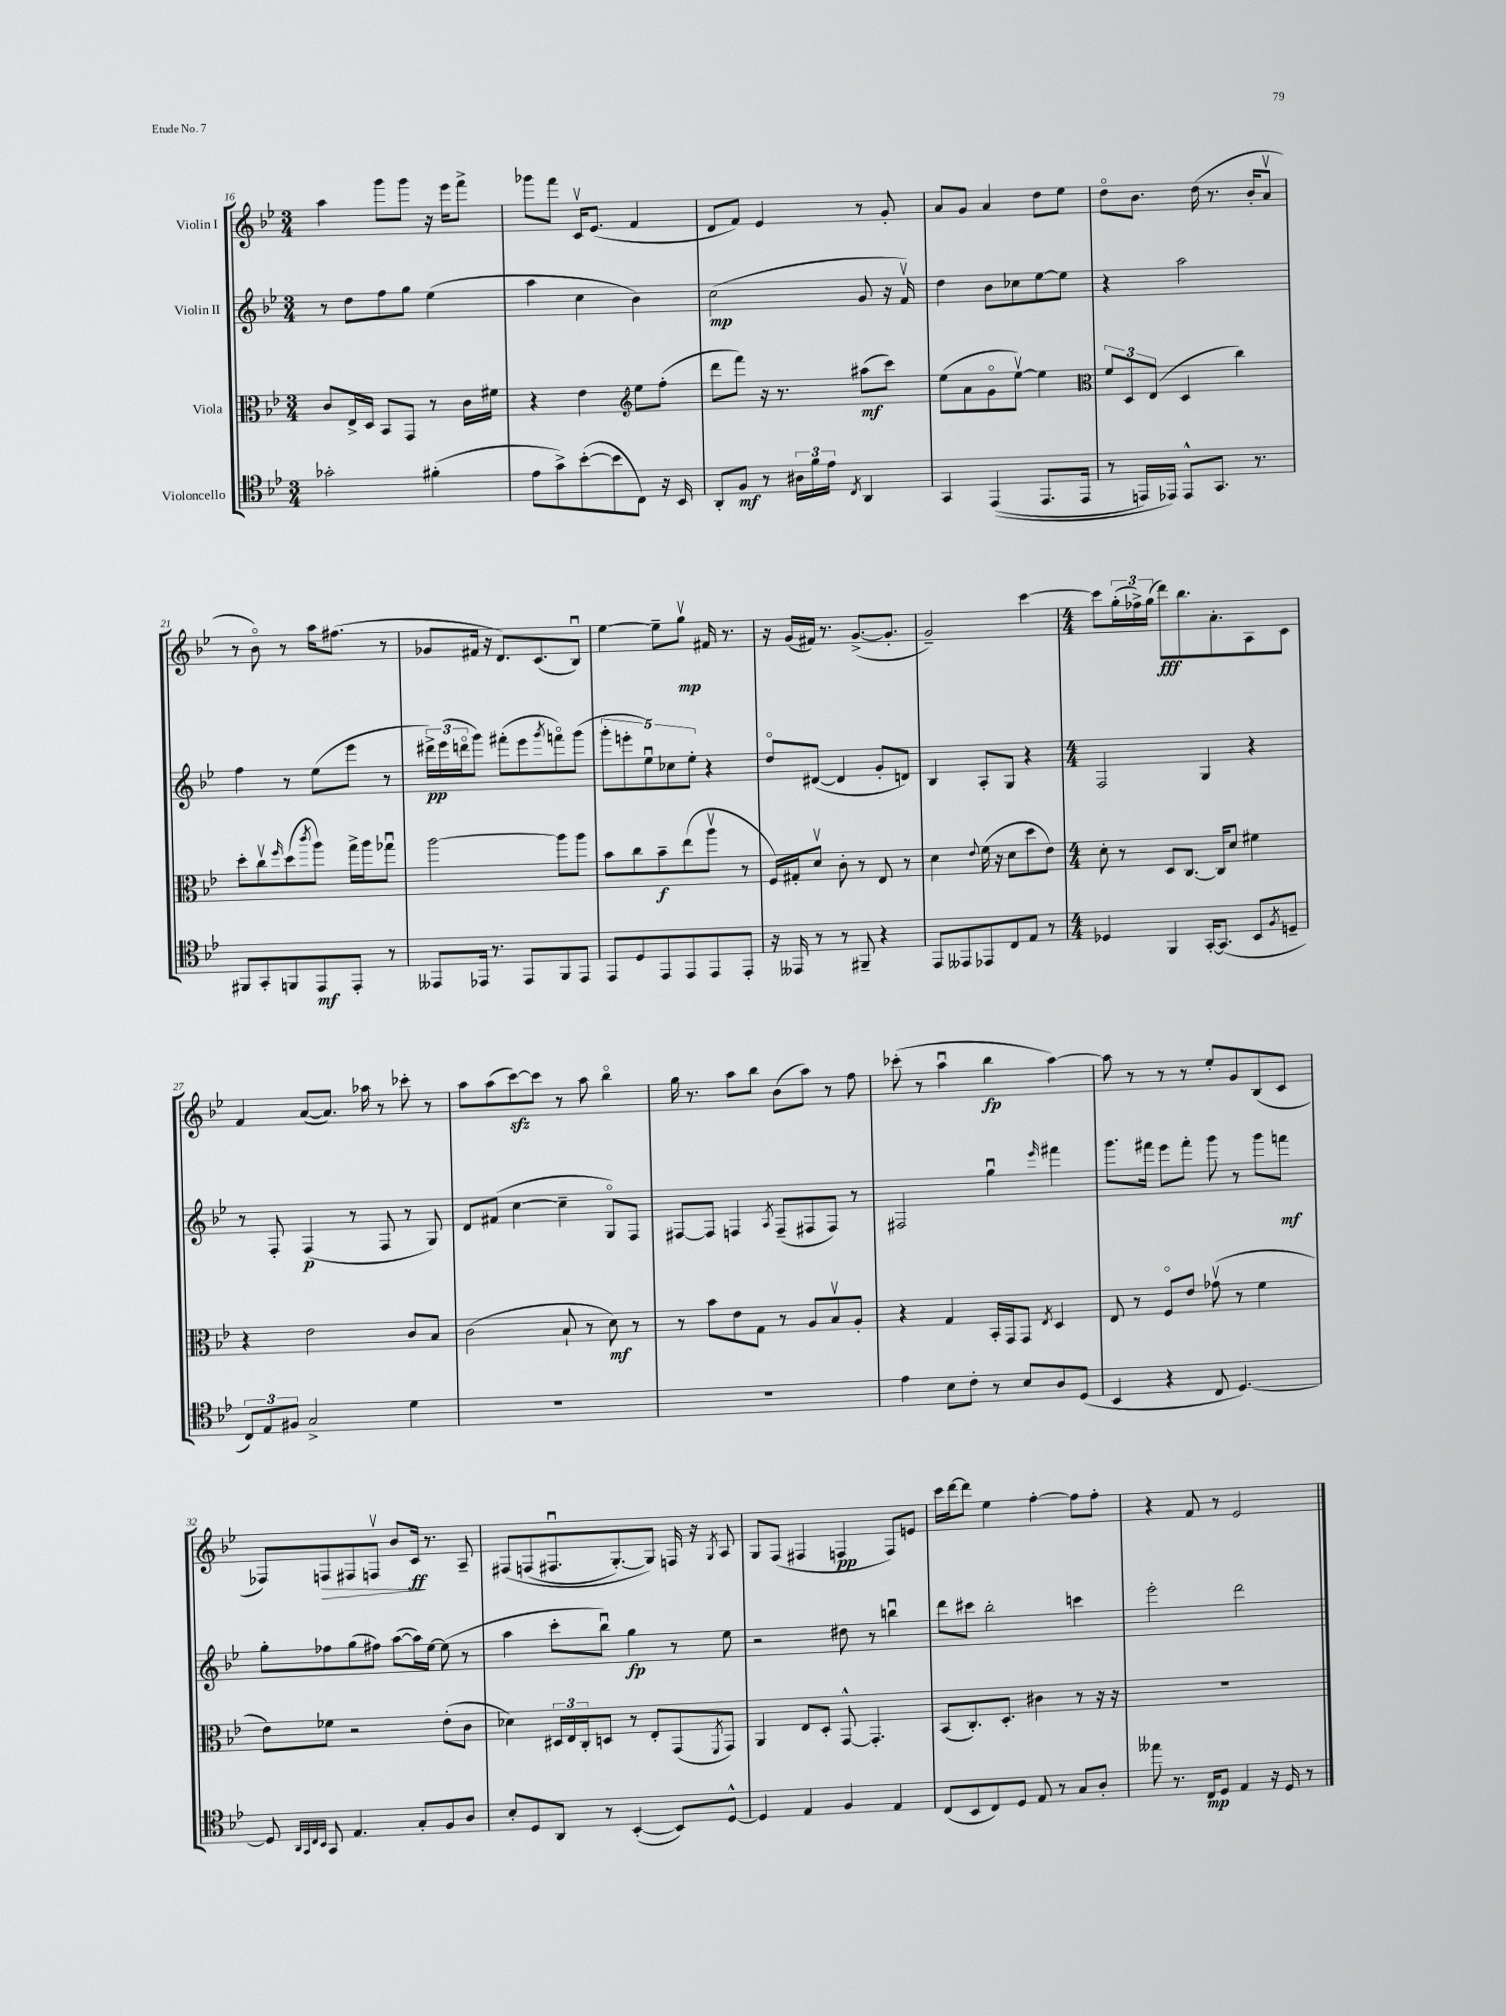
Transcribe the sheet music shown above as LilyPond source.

<<
\new StaffGroup <<
\new Staff = "s0" \with { instrumentName = "Violin I" } {
    \clef treble \key bes \major \numericTimeSignature \time 3/4
    a''4 g'''8 g'''8 r16 ees'''16 f'''8-> |
    ges'''8 f'''8 c'16\upbow ees'8.( f'4 |
    d'8 f'8) ees'4 r8 g'8-. |
    a'8 g'8 a'4 d''8 ees''8 |
    d''8\flageolet bes'8. d''16( r8. bes'16-. a'8\upbow |
    r8 bes'8\flageolet) r8 a''16 fis''8.( r8 |
    ges'8 fis'16 r16 d'8.) c'8.( bes8\downbow) |
    ees''4~ ees''8-- g''8\upbow\mp fis'16 r8. |
    r16 g'16( fis'16) r8. g'8.~->( g'8.-. |
    g'2--) c'''4~ |
    \numericTimeSignature \time 4/4 c'''8 \tuplet 3/2 { g''16-.( fes''16->) g''16( } d'''8\fff) bes''8. a'8.-. a8 c'8 |
    f'4 a'8~( a'8.) aes''16 r8 ces'''8-. r8 |
    a''8 a''8( c'''8~\sfz) c'''8 r8 a''8 bes''4\flageolet |
    g''16 r8. a''8 bes''8 bes'8( a''8) r8 f''8 |
    ces'''8-.( r8 a''4\downbow bes''4\fp a''4~) |
    a''8 r8 r8 r8 ees''8-. g'8 bes8( c'8 |
    fes8) f8\> fis8 f8\upbow bes'8 c'16\ff\! r8. a8-- |
    fis8\( f8( fis8.\downbow g8.~-.) g8\) f16 r16 \acciaccatura { g8 } a8 |
    g8 f8( fis4 f4\pp f8) e'8 |
    c'''16 d'''16~ d'''8 ees''4 f''4~-. f''8 f''8-. |
    r4 f'8 r8 ees'2 \bar "|." |
}
\new Staff = "s1" \with { instrumentName = "Violin II" } {
    \clef treble \key bes \major \numericTimeSignature \time 3/4
    r8 d''8 f''8 g''8 ees''4( |
    a''4 c''4 bes'4) |
    c''2\mp( g'8 r16 f'16\upbow) |
    d''4 bes'8 ces''8 ees''8~ ees''8 |
    r4 a''2 |
    f''4 r8 ees''8( ees'''8 r8 |
    \tuplet 3/2 { dis'''16->\pp) ees'''16( d'''16\flageolet } g'''8) fis'''8-.( ees'''8 \acciaccatura { g'''8 } f'''8\flageolet) g'''8( |
    \tuplet 5/4 { g'''8-. e'''8-. ees''8\downbow) ces''8 ees''8-. } r4 |
    d''8\flageolet dis'8~( dis'4 g'8-. d'8) |
    bes4 a8-. g8 r4 |
    \numericTimeSignature \time 4/4 f2 g4 r4 |
    r8 f8-. f4\p( r8 f8 r8 g8) |
    d'8 fis'8( c''4~ c''4-- g8\flageolet) f8 |
    fis8~ fis8 f4 \acciaccatura { a8 } f8--( fis8 fis8) r8 |
    fis2 g''4\downbow \grace { ees'''16 } fis'''4 |
    g'''8. fis'''16 ees'''8 fis'''8-. g'''8 r8 g'''8 f'''8\mf |
    g''8-. fes''8 g''8( fis''8) a''8~( a''16) ees''16~ ees''8( r8 |
    a''4 c'''8-. bes''8\downbow) g''4\fp r8 ees''8 |
    r2 dis''8 r8 b''4\downbow |
    d'''8 cis'''8 bes''2-. c'''4 |
    ees'''2-. d'''2 \bar "|." |
}
\new Staff = "s2" \with { instrumentName = "Viola" } {
    \clef alto \key bes \major \numericTimeSignature \time 3/4
    c'8 ees16-> d16 bes,8 g,8 r8 c'16 fis'16 |
    r4 ees'4 \clef treble ees''8 f''8-.( |
    d'''8 f'''8) r16 r8. ais''8\mf( c'''8) |
    ees''8( a'8 g'8\flageolet ees''8~\upbow) ees''4 |
    \clef alto \tuplet 3/2 { f'8 d8 ees8( } d4 c''4) |
    d''8-. c''8\upbow \grace { f''16 } d''8( \acciaccatura { c'''8 } a''8) g''16-> a''16 ges''8\downbow |
    a''2~ a''8 a''8 |
    bes'8 c''8 bes'8--\f ees''8( a''8\upbow r8 |
    f16) gis16-. d'8\upbow c'8-. r8 ees8 r8 |
    d'4 \appoggiatura { ees'8 } f'16( r16 d'8 d''8 ees'8) |
    \numericTimeSignature \time 4/4 d'8-. r8 d8 c8.~ c16 d'8 fis'4 |
    r4 ees'2 c'8 bes8 |
    c'2( bes8-! r8 d'8\mf) r8 |
    r8 bes'8 ees'8 g8 r8 a8 bes8\upbow a8-. |
    r4 g4 bes,16-. g,16 g,8 \acciaccatura { ees8 } d4 |
    ees8 r8 f8\flageolet ees'8 ges'8\upbow( r8 f'4 |
    ees'8) fes'8 r2 ees'8-.( c'8 |
    des'4) \tuplet 3/2 { dis16 ees16 c16-. } d8 r8 ees8-. g,8( \acciaccatura { f,8 } g,8) |
    a,4 ees8 d8-. g,8~-^ g,4.-. |
    bes,8( c8.-.) d8.-. cis'4 r8 r16 r16 |
    R1 \bar "|." |
}
\new Staff = "s3" \with { instrumentName = "Violoncello" } {
    \clef tenor \key bes \major \numericTimeSignature \time 3/4
    ges'2-. fis'4-.( |
    ees'8 g'8->) bes'8~-.( bes'8 c8) r16 bes,16 |
    a,8-. f8\mf r8 \tuplet 3/2 { ais16 f'16 ees'16 } \acciaccatura { c8 } a,4 |
    g,4 ees,4(\( ees,8. ees,16 |
    r8 e,16) ees,16\) ees,8-^ g,8. r8. |
    fis,8 g,8-. f,8 ees,8\mf ees,8-. r8 |
    eeses,8 ees,16 r8. ees,8 f,8 ees,8 |
    ees,8 d8 ees,8 ees,8 ees,8 ees,8-. |
    r16 eeses,16 r8 r8 fis,8-- r4 |
    ees,8 eeses,8 ees,8 c8 ees8 r8 |
    \numericTimeSignature \time 4/4 des4 f,4 g,16~-. g,8.( bes,8 \acciaccatura { f8 } d8-- |
    \tuplet 3/2 { c8) ees8 fis8 } g2-> d'4 |
    R1 |
    R1 |
    ees'4 bes8 c'8-. r8 bes8 a8 d8( |
    bes,4 r4 c8 d4.~) |
    d8 \grace { a,32 g,32 c32 bes,32 } g,8 ees4. g8-. f8 a8 |
    bes8-. d8 a,8 r8 bes,4~-.( bes,8) d8~-^ |
    d4 ees4 f4 ees4 |
    c8( bes,8 c8) d8 ees8 r8 g8 a8-. |
    eeses''8 r8. c16\mp d8 ees4 r16 d16 r8 \bar "|." |
}
>>
>>
\layout { \context { \Score currentBarNumber = #16 } }
